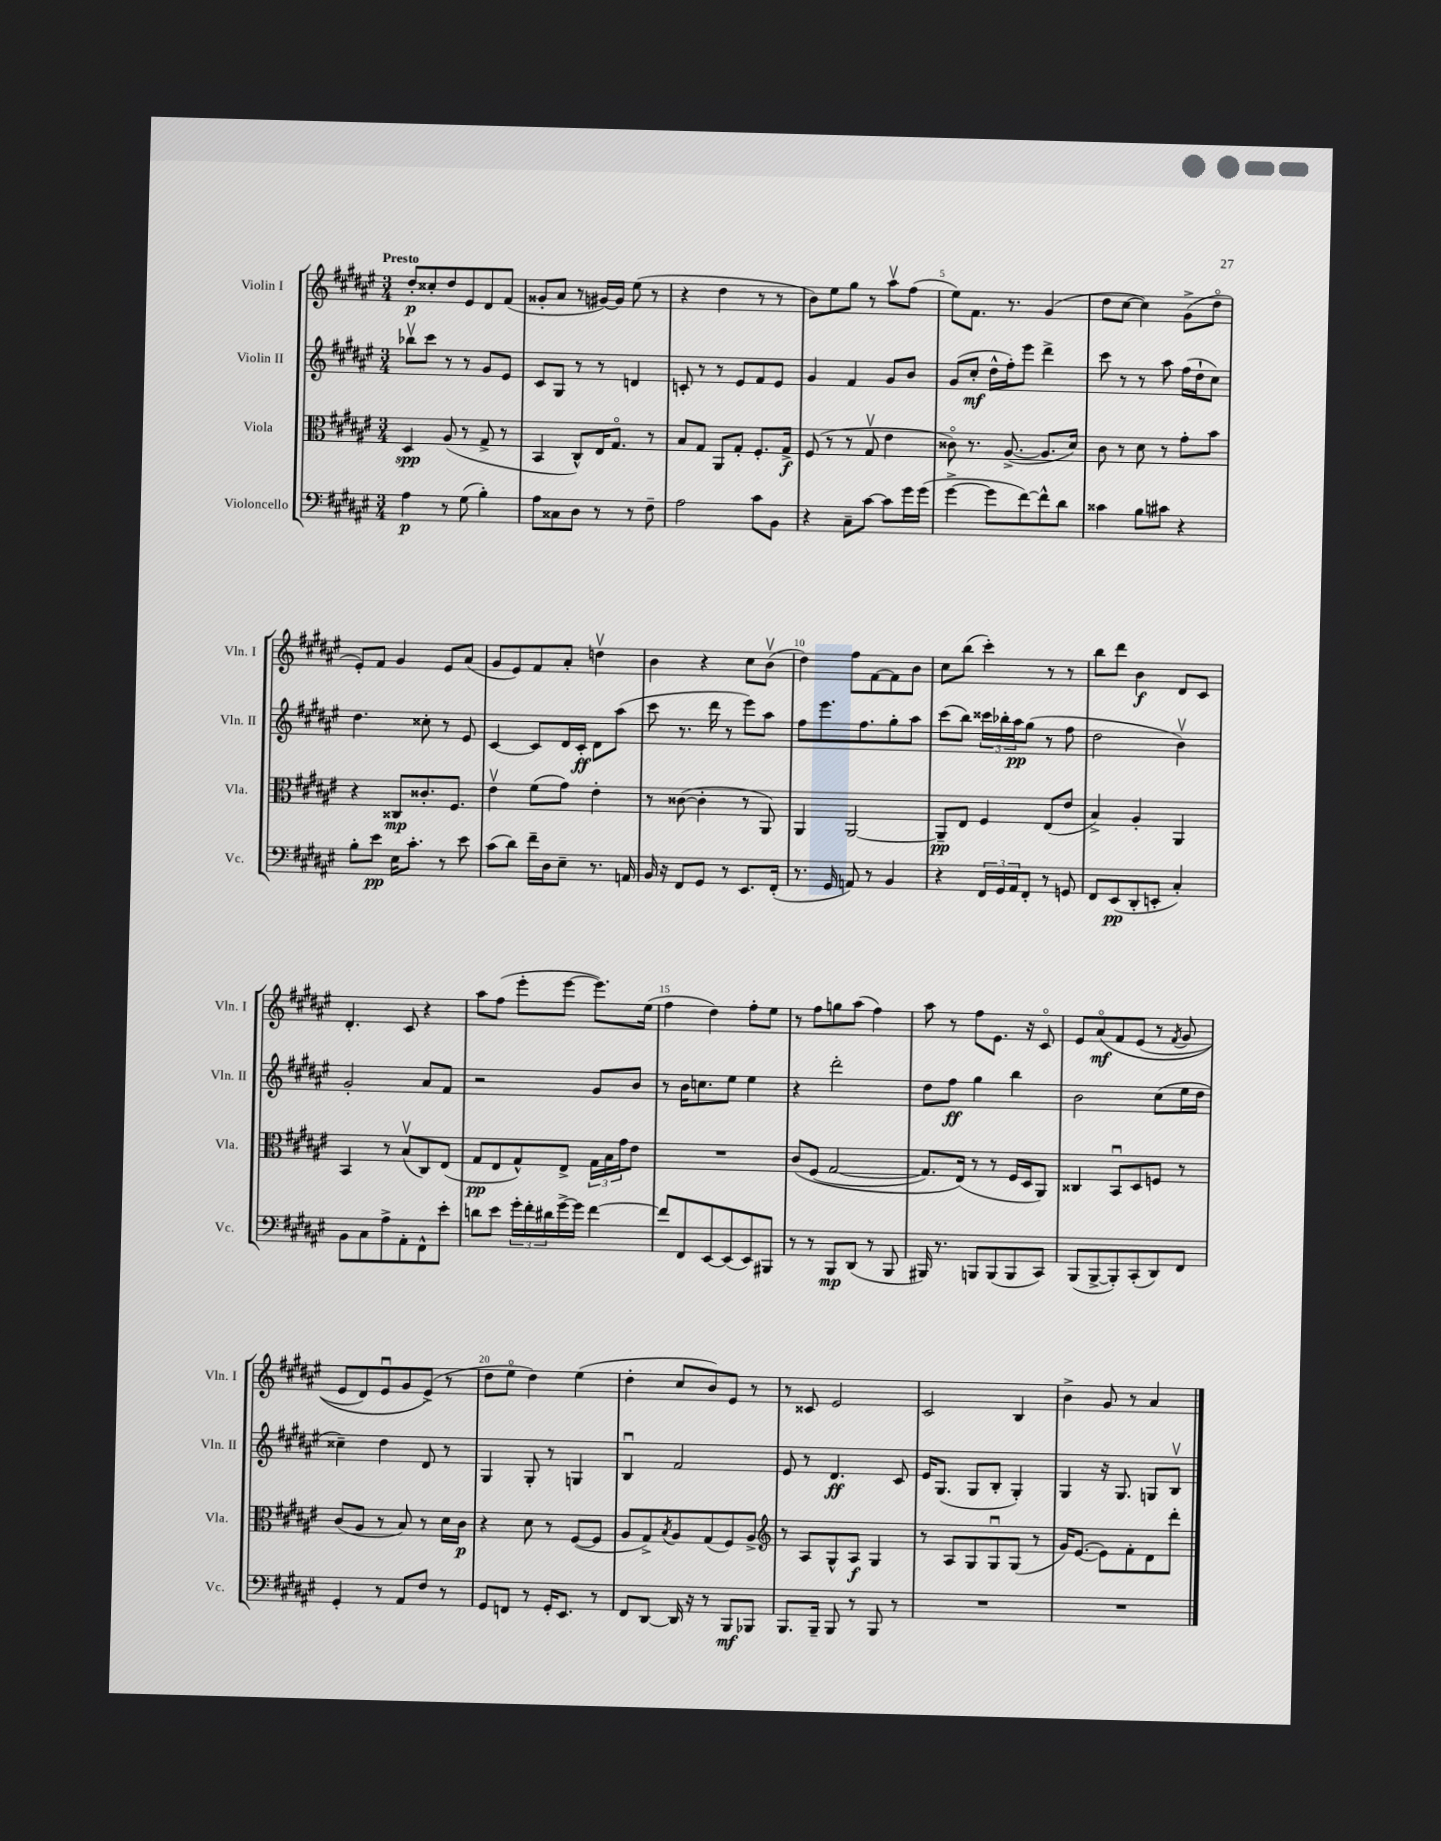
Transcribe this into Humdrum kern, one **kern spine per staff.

**kern	**dynam	**kern	**dynam	**kern	**dynam	**kern	**dynam
*part4	*part4	*part3	*part3	*part2	*part2	*part1	*part1
*staff4	*staff4	*staff3	*staff3	*staff2	*staff2	*staff1	*staff1
*I"Violoncello	*	*I"Viola	*	*I"Violin II	*	*I"Violin I	*
*I'Vc.	*	*I'Vla.	*	*I'Vln. II	*	*I'Vln. I	*
*clefF4	*	*clefC3	*	*clefG2	*	*clefG2	*
*k[f#c#g#d#a#e#]	*	*k[f#c#g#d#a#e#]	*	*k[f#c#g#d#a#e#]	*	*k[f#c#g#d#a#e#]	*
*M3/4	*	*M3/4	*	*M3/4	*	*M3/4	*
=1	=1	=1	=1	=1	=1	=1	=1
!	!	!	!	!	!	!LO:TX:a:B:t=Presto	!
4A#\	p	4D#/	spp	8bb-Xv\L	.	8dd#'/L	p
.	.	.	.	8ccc#\J	.	8cc##X'/	.
8r	.	(8A#/	.	8r	.	8dd#/	.
(8G#\	.	8r	.	8r	.	8e#/	.
4B'\)	.	8G#^/	.	8g#/L	.	8d#/	.
.	.	8r	.	8e#/J	.	(8f#/J	.
=2	=2	=2	=2	=2	=2	=2	=2
8A#\L	.	4BB/	.	8c#/L	.	8g##X'/L	.
8C##X\	.	.	.	8G#/J	.	8a#/J	.
8D#\J	.	8C#^^/L)	.	8r	.	8r	.
8r	.	16E#/K	.	8r	.	[16g#X/LL)	.
.	.	8.G#/J	.	.	.	16g#/JJ]	.
8r	.	.	.	4dn/	.	(8ee#\	.
8F#~\	.	8r	.	.	.	8r	.
=3	=3	=3	=3	=3	=3	=3	=3
2A#\	.	8B/L	.	8cn'/	.	4r	.
.	.	8G#/J	.	8r	.	.	.
.	.	8AA#/L	.	8r	.	4dd#\	.
.	.	8G#'/J	.	8e#/L	.	.	.
8c#\L	.	8.F#'/L	.	8f#/	.	8r	.
8BB\J	.	.	.	8e#/J	.	8r	.
.	.	16G#^/Jk	f	.	.	.	.
=4	=4	=4	=4	=4	=4	=4	=4
4r	.	(8F#/	.	4g#/	.	8b\L)	.
.	.	8r	.	.	.	8ee#\	.
8C#~\L	.	8r	.	4f#/	.	8gg#\J	.
[8c#\J	.	8G#v/	.	.	.	8r	.
8c#\L]	.	4e#\	.	8g#/L	.	8aa#v\L	.
16g#\L	.	.	.	8b/J	.	(8ff#\J	.
(16g#\JJ	.	.	.	.	.	.	.
=5	=5	=5	=5	=5	=5	=5	=5
[4g#^\	.	8c##X\)	.	(8g#/L	.	8ee#\L)	.
.	.	8.r	.	8cc#'/J	mf	8.f#\J	.
8g#\L]	.	.	.	16dd#^^\LL	.	.	.
.	.	([8.A#^/	.	16ff#'\J)	.	8.r	.
[8f#\)	.	.	.	8eee#\J	.	.	.
8f#^^\]	.	8.A#/L]	.	4ddd#^\	.	(4g#/	.
8d#\J	.	.	.	.	.	.	.
.	.	16d#/Jk)	.	.	.	.	.
=6	=6	=6	=6	=6	=6	=6	=6
4c##X\	.	8c#\	.	8ccc#\	.	8dd#\L	.
.	.	8r	.	8r	.	[8cc#\J	.
8B\L	.	8d#\	.	8r	.	4cc#\])	.
8c#X\J	.	8r	.	8aa#\	.	.	.
4r	.	8g#'\L	.	(16ff#\LL	.	(8g#^\L	.
.	.	.	.	16dd#`\J	.	.	.
.	.	8b\J	.	8cc#\J)	.	8dd#\J	.
!!LO:LB:g=z
=7	=7	=7	=7	=7	=7	=7	=7
8B'\L	.	4r	.	4.dd#\	.	8e#'/L)	.
8e#\J	pp	.	.	.	.	8f#/J	.
16E#\KL	.	8C##X/L	mp	.	.	4g#/	.
8.c#'\J	.	.	.	.	.	.	.
.	.	8.c##X'/	.	8cc##X'\	.	.	.
8r	.	.	.	8r	.	8e#/L	.
.	.	8.F#/J	.	.	.	.	.
8e#\	.	.	.	8e#/	.	(8a#/J	.
=8	=8	=8	=8	=8	=8	=8	=8
(8c#\L	.	4e#v\	.	[4c#/	.	8g#/L	.
8d#\J)	.	.	.	.	.	8e#/)	.
16f#~\LL	.	(8f#\L	.	8c#/L]	.	8f#/	.
16D#\J	.	.	.	.	.	.	.
8E#~\J	.	8g#\J)	.	16d#/L	.	8a#'/J	.
.	.	.	.	16c#'/JJ	ff	.	.
8.r	.	4e#'\	.	8d#\L	.	4ddnv\	.
.	.	.	.	(8aa#\J	.	.	.
16AAn/	.	.	.	.	.	.	.
=9	=9	=9	=9	=9	=9	=9	=9
16BB/	.	8r	.	8ccc#\	.	4b\	.
16r	.	.	.	.	.	.	.
8FF#/L	.	([8c##X\	.	8.r	.	.	.
8GG#/J	.	4c##'\]	.	.	.	4r	.
.	.	.	.	16ddd#\	.	.	.
8r	.	.	.	8r	.	.	.
8.EE#/L	.	8r	.	8eee#\L)	.	8cc#\L	.
.	.	8AA#/)	.	8aa#\J	.	(8bv\J	.
(16FF#'/Jk	.	.	.	.	.	.	.
=10	=10	=10	=10	=10	=10	=10	=10
8.r	.	4AA#/	.	8ff#\L	.	4dd#\)	.
.	.	.	.	8.eee#\	.	.	.
16GG#/	.	.	.	.	.	.	.
8AAn/)	.	[2AA#/	.	.	.	8ff#\L	.
.	.	.	.	8.ff#\	.	.	.
8r	.	.	.	.	.	[8f#\	.
4BB/	.	.	.	8gg#'\	.	8f#\]	.
.	.	.	.	8aa#\J	.	8b\J	.
=11	=11	=11	=11	=11	=11	=11	=11
4r	.	8AA#~/L]	pp	(8ccc#\L	.	8cc#\L	.
.	.	8E#/J	.	8bb\J)	.	(8bb\J	.
24FF#/LL	.	4F#/	.	24ccc##X\LL	.	4ccc#'\)	.
24GG#/	.	.	.	24bb-X'\	.	.	.
24AA#/J	.	.	.	24aa#\J	pp	.	.
8FF#'/J	.	.	.	(8gg#\J	.	.	.
8r	.	(8E#/L	.	8r	.	8r	.
8GGn/	.	8e#/J	.	8ff#\	.	8r	.
=12	=12	=12	=12	=12	=12	=12	=12
8FF#/L	.	4B^/)	.	2dd#\	.	8bb\L	.
(8EE#/	pp	.	.	.	.	8ddd#\J	.
8DD#'/	.	4A#'/	.	.	.	4b\	f
8EEn'/J	.	.	.	.	.	.	.
4C#'/)	.	4AA#/	.	4bv\)	.	8d#/L	.
.	.	.	.	.	.	8c#/J	.
!!LO:LB:g=z
=13	=13	=13	=13	=13	=13	=13	=13
8BB\L	.	4BB/	.	2g#'/	.	4.d#'/	.
8C#\	.	.	.	.	.	.	.
8A#^\	.	8r	.	.	.	.	.
8AA#'\	.	(8Bv/L	.	.	.	8c#/	.
8FF#^^\	.	8C#/)	.	8a#/L	.	4r	.
8e#'\J	.	(8E#/J	.	8f#/J	.	.	.
=14	=14	=14	=14	=14	=14	=14	=14
8dn\L	.	8G#/L	pp	2r	.	8aa#\L	.
8e#\J	.	8E#/	.	.	.	(8ff#\J	.
24g#'\LL	.	8G#^^/)	.	.	.	8eee#'\L	.
24f#'\	.	.	.	.	.	.	.
24d#X\	.	.	.	.	.	.	.
[16g#^\	.	8E#^/J	.	.	.	[8eee#\J	.
16g#\JJ]	.	.	.	.	.	.	.
[4f#\	.	24G#\LL	.	8g#/L	.	8.eee#\L])	.
.	.	24B\	.	.	.	.	.
.	.	24g#\J	.	.	.	.	.
.	.	8e#\J	.	8b/J	.	.	.
.	.	.	.	.	.	(16ee#\Jk	.
=15	=15	=15	=15	=15	=15	=15	=15
8f#/L]	.	2.r	.	8r	.	4ff#\	.
8FF#/	.	.	.	16b\KL	.	.	.
.	.	.	.	8.ccn\	.	.	.
[8EE#/	.	.	.	.	.	4dd#\)	.
(8EE#/]	.	.	.	8ee#\J	.	.	.
8EE#/)	.	.	.	4ee#\	.	8ff#'\L	.
8BBB#X/J	.	.	.	.	.	8ee#\J	.
=16	=16	=16	=16	=16	=16	=16	=16
8r	.	(8c#/L	.	4r	.	8r	.
8r	.	(8F#/J	.	.	.	8ff#\L	.
8BBB/L	mp	[2G#/	.	2ddd#'\	.	8ggn\	.
(8DD#/J	.	.	.	.	.	(8aa#\J	.
8r	.	.	.	.	.	4ff#\)	.
8BBB/	.	.	.	.	.	.	.
=17	=17	=17	=17	=17	=17	=17	=17
16BBB#X/)	.	8.G#/L])	.	8dd#\L	.	8aa#\	.
8.r	.	.	.	.	.	.	.
.	.	.	.	8ff#\J	ff	8r	.
.	.	(16E#/Jk)	.	.	.	.	.
8BBBn/L	.	8r	.	4gg#\	.	8ff#\L	.
(8BBB/	.	8r	.	.	.	8.e#\J	.
8BBB/	.	16F#/LL	.	4bb\	.	.	.
.	.	16D#/J	.	.	.	16r	.
8CC#/J)	.	8AA#/J)	.	.	.	8c#/	.
=18	=18	=18	=18	=18	=18	=18	=18
(8BBB/L	.	4C##X/	.	2b\	.	8e#/L	.
[8BBB^/	.	.	.	.	.	(8a#/	mf
8BBB'/])	.	8BBu/L	.	.	.	8f#/	.
(8CC#'/	.	8D#/	.	.	.	(8e#/J	.
8DD#/)	.	8Fn/J	.	(8cc#\L	.	8r	.
.	.	.	.	.	.	8qf#/	.
8FF#/J	.	8r	.	16ee#\L	.	8g#/	.
.	.	.	.	16dd#\JJ	.	.	.
!!LO:LB:g=z
=19	=19	=19	=19	=19	=19	=19	=19
4GG#'/	.	(8c#/L	.	4cc##X~\)	.	8e#/L	.
.	.	8A#/J	.	.	.	8d#/)	.
8r	.	8r	.	4dd#\	.	8e#u/	.
8AA#/L	.	8B/)	.	.	.	8g#/	.
8F#/J	.	8r	.	8d#/	.	(8e#^/J)	.
8r	.	16d#\LL	.	8r	.	8r	.
.	.	16c#\JJ	p	.	.	.	.
=20	=20	=20	=20	=20	=20	=20	=20
8GG#/L	.	4r	.	4G#/	.	8dd#\L	.
8FFn/J	.	.	.	.	.	8ee#\J	.
8r	.	8d#\	.	8G#'/	.	4dd#\)	.
16GG#'/KL	.	8r	.	8r	.	.	.
8.EE#/J	.	.	.	.	.	.	.
.	.	([8F#/L	.	4Gn/	.	(4ee#\	.
8r	.	8F#/J]	.	.	.	.	.
=21	=21	=21	=21	=21	=21	=21	=21
8FF#/L	.	8A#/L	.	4Bu/	.	4dd#'\	.
[8DD#/J	.	8G#^/)	.	.	.	.	.
.	.	8qB/	.	.	.	.	.
16DD#/]	.	8A#/	.	2f#/	.	8cc#/L	.
16r	.	.	.	.	.	.	.
8r	.	(8G#/	.	.	.	8b/)	.
8BBB/L	mf	8F#/)	.	.	.	8e#/J	.
8BBB-X/J	.	8A#^/J	.	.	.	8r	.
=22	=22	=22	=22	=22	=22	=22	=22
*	*	*clefG2	*	*	*	*	*
8.BBB/L	.	8r	.	8e#/	.	8r	.
.	.	8A#/L	.	8r	.	8c##X/	.
16BBB~/Jk	.	.	.	.	.	.	.
8BBB/	.	8G#^^/	.	4.d#/	ff	2e#/	.
8r	.	8A#/J	f	.	.	.	.
8BBB/	.	4G#/	.	.	.	.	.
8r	.	.	.	8c#/	.	.	.
=23	=23	=23	=23	=23	=23	=23	=23
2.r	.	8r	.	16e#/KL	.	2c#/	.
.	.	.	.	(8.G#/J	.	.	.
.	.	8A#/L	.	.	.	.	.
.	.	8G#/	.	8G#/L	.	.	.
.	.	8G#u/	.	8B'/J	.	.	.
.	.	(8G#/J	.	4G#'/)	.	4B/	.
.	.	8r	.	.	.	.	.
=24	=24	=24	=24	=24	=24	=24	=24
2.r	.	16g#/KL)	.	4G#/	.	4b^\	.
.	.	([8.e#/J	.	.	.	.	.
.	.	8e#\L])	.	16r	.	8g#/	.
.	.	.	.	8.G#/	.	.	.
.	.	8f#'\	.	.	.	8r	.
.	.	8d#\	.	8Gn/L	.	4a#/	.
.	.	8ddd#'\J	.	8Bv/J	.	.	.
==	==	==	==	==	==	==	==
*-	*-	*-	*-	*-	*-	*-	*-
